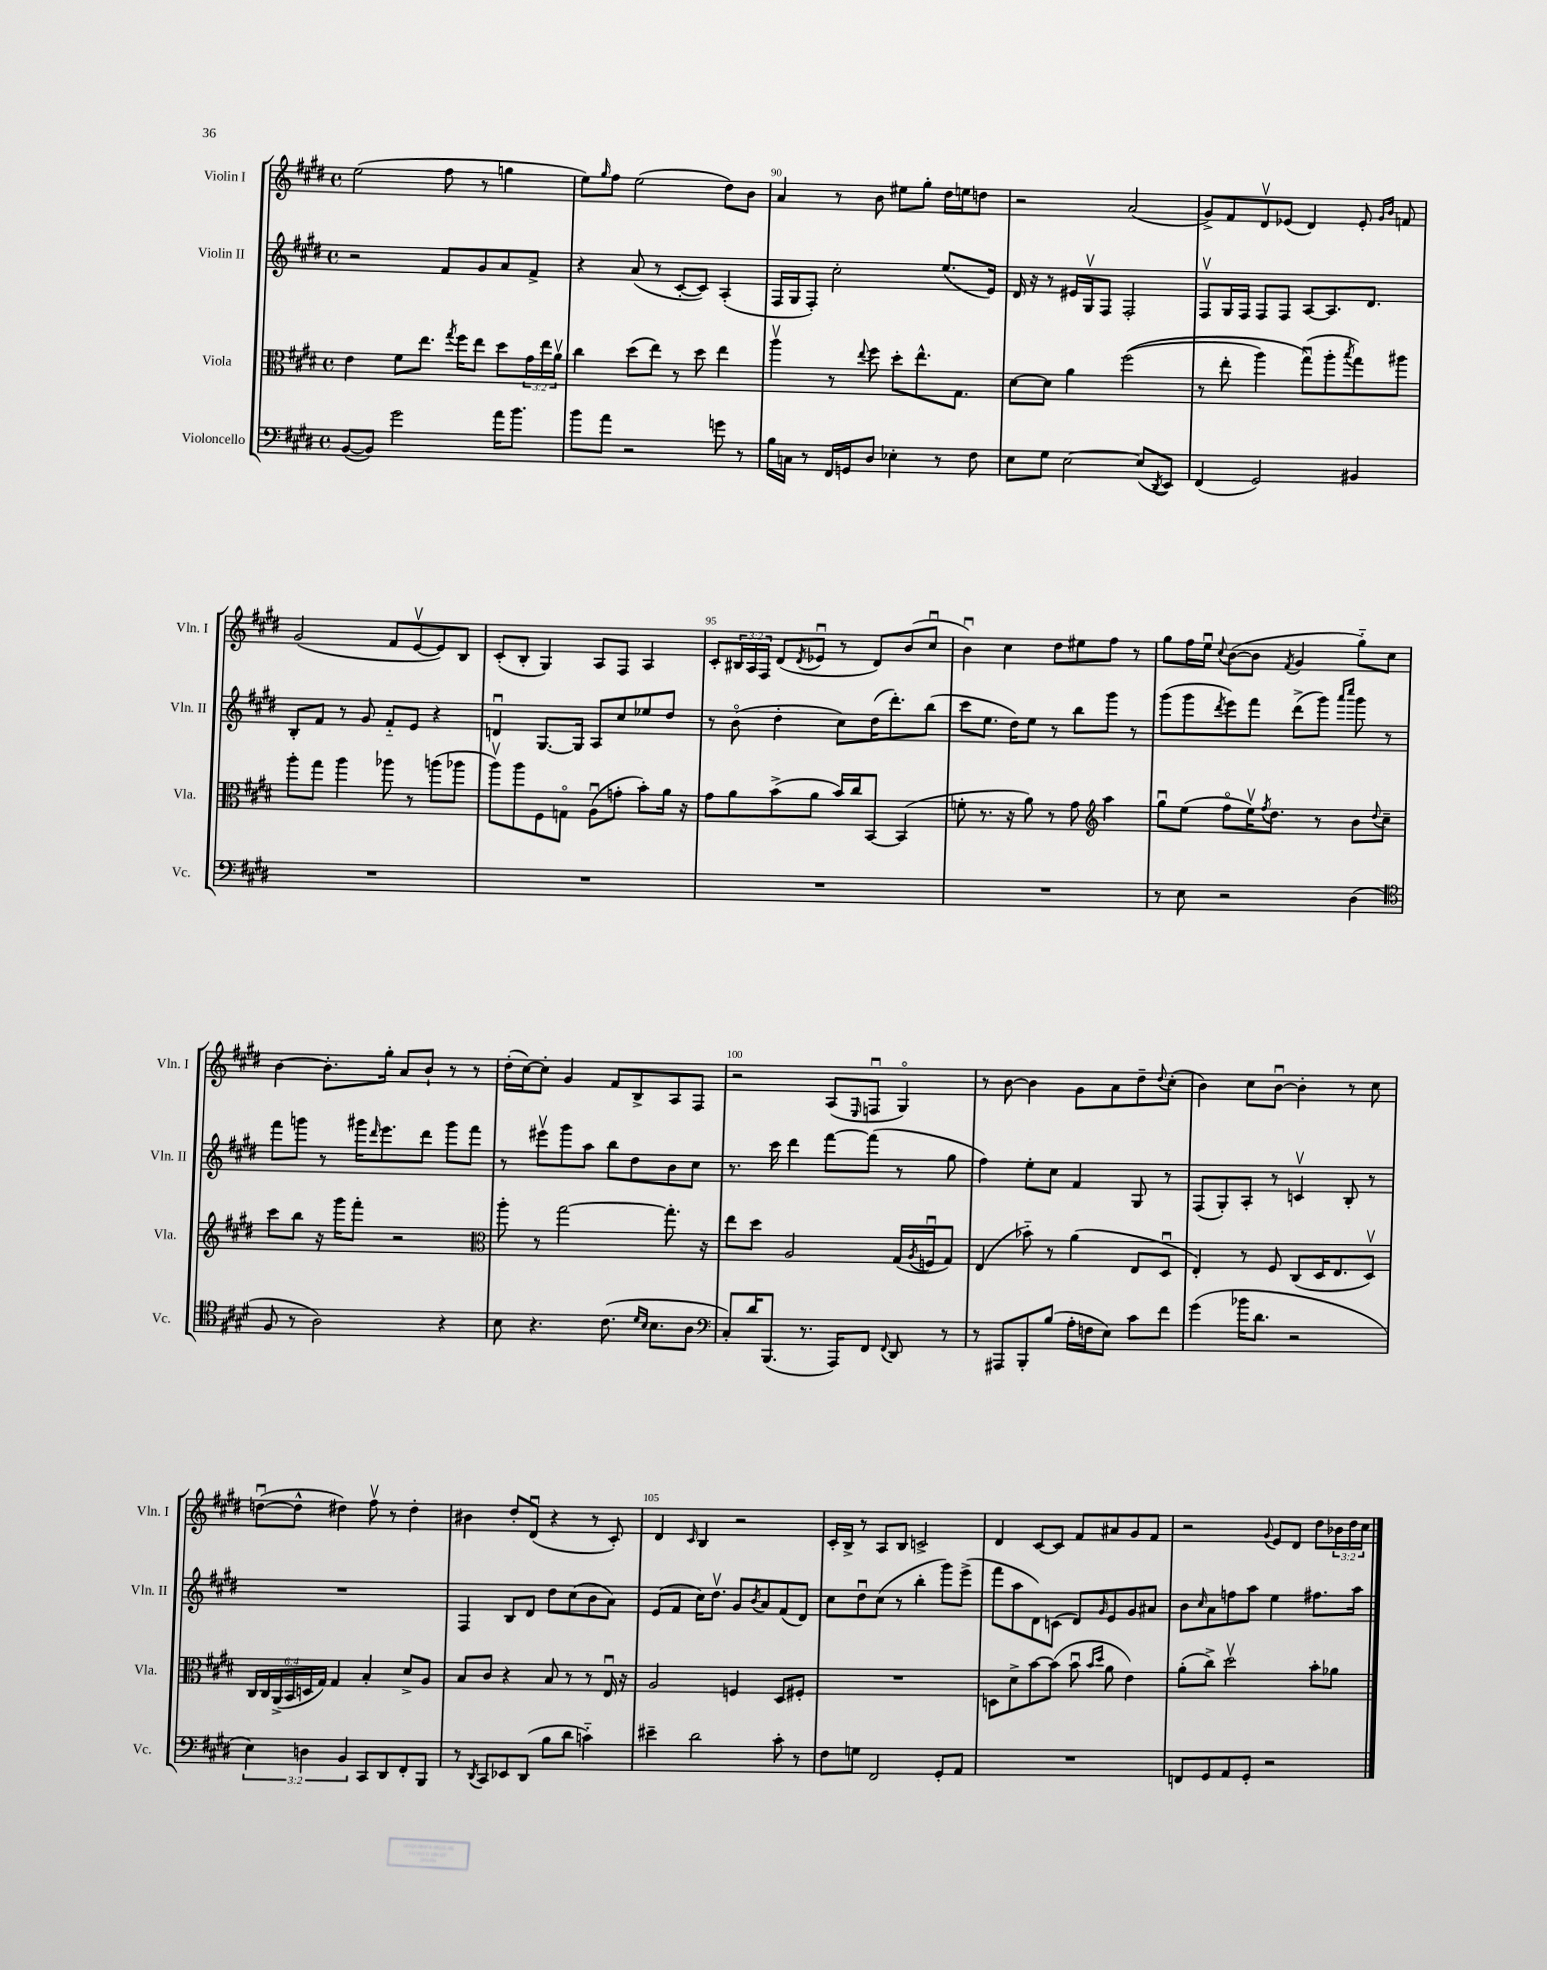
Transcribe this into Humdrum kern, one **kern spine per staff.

**kern	**kern	**kern	**kern
*staff4	*staff3	*staff2	*staff1
*clefF4	*clefC3	*clefG2	*clefG2
*k[f#c#g#d#]	*k[f#c#g#d#]	*k[f#c#g#d#]	*k[f#c#g#d#]
*M4/4	*M4/4	*M4/4	*M4/4
*met(c)	*met(c)	*met(c)	*met(c)
([8BB	4e	2r	(2ee
8BB])	.	.	.
2g#	8f#	.	.
.	8.ee	.	.
.	.	8f#	8ff#
.	8qgg#	.	.
.	16ff#	.	.
.	8ee	8g#	8r
16a	8dd#	8a	4gg
8.b	.	.	.
.	24g#	8f#^	.
.	24ee	.	.
.	24av	.	.
=	=	=	=
8b	4cc#	4r	8ee)
.	.	.	16qqgg#
8a	.	.	8ff#
2r	(8dd#	(8a	(2ee
.	8ee)	8r	.
.	8r	[8c#'	.
.	8dd#	8c#])	.
8g	4ee	(4A'	8dd#)
8r	.	.	8b
=	=	=	=
16B	4aav	16F#	4a
16C	.	16G#	.
8r	.	8F#')	.
16FF#	8r	2cc#'	8r
16GG	.	.	.
.	8qqee	.	.
8D#	8ff#	.	8b
4E-'	8dd#'	.	8ee#
.	8.ee^^	.	8gg#'
8r	.	(8.ee	16dd#
.	8.G#	.	16ee
8F#	.	.	8dd
.	.	16e)	.
=	=	=	=
8E	[8d#	16d#	2r
.	.	16r	.
8G#	8d#]	8r	.
[2E	4a	16e#	.
.	.	16G#v	.
.	.	8F#	.
.	&((2ff#	2F#'	(2a
(8E]	.	.	.
8qDD#	.	.	.
8EE)	.	.	.
=	=	=	=
(4FF#	8r	8F#v	8g#^)
.	8ee'	16G#	8f#
.	.	16F#	.
2GG#)	4aa)	8F#	8d#v
.	.	8F#	(8e-
.	(8gg#u&)	[8A	4d#)
.	8aa'	8.A]	.
.	8qbb	.	.
4BB#	8gg#)	.	8e-'
.	.	8.d#	.
.	.	.	16qqg#
.	.	.	16qqb
.	8aa#	.	8f
=	=	=	=
1r	8aa'	8B'	(2g#
.	8gg#	8f#	.
.	4aa	8r	.
.	.	8g#	.
.	8aa-	8f#'~	8f#
.	8r	8e	[8ev
.	(8aa	4r	8e])
.	8aa-	.	8B
=	=	=	=
1r	8aav)	4du	(8c#'
.	8aa	.	8B'
.	8F#	[8.G#	4G#)
.	8Go	.	.
.	.	16G#]	.
.	(8Au	8A	8A
.	8g'	8cc#	8F#
.	8b')	8ee-	4A
.	16a	8dd#	.
.	16r	.	.
=	=	=	=
1r	8g#	8r	8c#'
.	8a	(8bo	24B#
.	.	.	24A
.	.	.	24F#
.	(8b^	4dd#'	(8d#
.	.	.	8qd#
.	8a	.	8e-u
.	16b)	8cc#)	8r
.	16cc#	.	.
.	[8BB	(16dd#	8d#)
.	.	8.ddd#')	.
.	(4BB]	.	(8b
.	.	(8bb	8cc#u
=	=	=	=
1r	8f'	8ccc#	4bu)
.	8.r	8.ee	.
.	.	.	4cc#
.	16r	16dd#)	.
.	8a)	8ee	.
.	8r	8r	8dd#
.	8g#	8bb	8ee#
*	*clefG2	*	*
.	4aa	8ggg#	8ff#
.	.	8r	8r
=	=	=	=
8r	8gg#u	(8ggg#	8gg#
8E	(8ee	8ggg#	16ff#
.	.	.	16eeu
.	.	8qddd#	8qqcc#
2r	8ff#o	8eee)	([8b
.	16eev)	8fff#	8b]
.	8qff#	.	.
.	8.dd#	.	.
.	.	.	8qf#
.	.	(8ddd#^	4g#
.	8r	8ggg#)	.
.	.	16qqaaa	.
.	.	16qqcccc#	.
(4D#	8b	8ggg#	8gg#'~)
.	8qqdd#	.	.
.	8cc#~	8r	8cc#
=	=	=	=
*clefC4	*	*	*
8F#	8ccc#	8fff#	[4b
8r	8bb	8ggg	.
2A)	16r	8r	8.b']
.	16ggg#	.	.
.	8fff#'	16ggg#	.
.	.	16qqddd#	.
.	.	8.eee	16gg#'
.	2r	.	8a
.	.	8ddd#	8b`
4r	.	8ggg#	8r
.	.	8fff#	8r
=	=	=	=
*	*clefC3	*	*
8B	8aa'	8r	(16dd#'
.	.	.	[16cc#)
4.r	8r	8eee#v	8cc#']
.	[2gg#	8ggg#	4g#
.	.	8aa	.
(8.c#	.	8bb	8f#
.	.	8dd#	8B^
16qqd#	.	.	.
16qqB	.	.	.
8.B	.	.	.
.	8.gg#']	8b	8A
8A	.	8cc#	8F#
.	16r	.	.
=	=	=	=
*clefF4	*	*	*
8C#')	8ee	8.r	2r
16d#	8dd#	.	.
(8.BBB	.	16ccc#	.
.	2A	4ddd#	.
8.r	.	.	.
.	.	[8fff#	(8A
16AAA)	.	.	.
.	.	.	16qqE
8FF#	.	(8fff#]	8Fu
8qqFF#	.	.	.
8DD#	(16G#	8r	4G#o)
.	8qA	.	.
.	16Fu	.	.
8r	8G#)	8gg#	.
=	=	=	=
8r	(4E	4ff#)	8r
8AAA#	.	.	[8b
8BBB'	8b-'~)	8ee'	4b]
(8B	8r	8cc#	.
16A'	(4a	4f#	8g#
16F	.	.	.
8E)	.	.	8a
8c#	8E	8G#	8dd#~
.	.	.	8qqdd#
8f#	8D#u	8r	(8cc#'
=	=	=	=
(4g#	4E')	(8F#	4b)
.	.	8G#')	.
16b-	8r	8A'	8cc#
8.d#	.	.	.
.	8F#	8r	[8bu
2r	(8C#	4cv	4b']
.	16D#	.	.
.	8.E	.	.
.	.	8B'	8r
.	8D#v)	8r	8cc#
=	=	=	=
6E)	24C#	1r	([8ddu
.	24C#	.	.
.	(24AA^	.	.
.	24BB	.	8dd^^]
6D	24D	.	.
.	24G#)	.	.
.	4G#	.	4dd#)
6BB	.	.	.
8CC#	4B'	.	8ff#v
8DD#	.	.	8r
8FF#'	8d#^	.	4dd#'
8BBB	8A	.	.
=	=	=	=
8r	8B	4F#	4b#
8qDD#	.	.	.
8CC#	8c#	.	.
8EE-	4r	8B	8dd#'
(8DD#	.	8d#	(8d#u
8B	8B	8dd#	4r
8d#	8r	(8cc#	.
4c'~)	8r	8b	8r
.	16Eu	8a)	8c#')
.	16r	.	.
=	=	=	=
4e#~	2A	(8e	4d#
.	.	8f#	.
.	.	.	16qqc#
2d#	.	16cc#)	4B
.	.	8.dd#v	.
.	4F	8g#	2r
.	.	8qb	.
.	.	8a	.
8c#'	8D#	(8f#	.
8r	8F#'	8d#)	.
=	=	=	=
8F#	1r	8cc#	16c#'
.	.	.	16B^
8G	.	8dd#u	8r
2FF#	.	(8cc#	8A
.	.	8r	8B
.	.	4bb'	2c^
8GG#'	.	8ggg#)	.
8AA	.	(8eee^	.
=	=	=	=
1r	8D	8fff#	4d#
.	8d#^	8aa	.
.	[8b	8d#)	[8c#
.	(8b]	(8c	8c#]
.	8bu	8d#)	8f#
.	16qqb	.	.
.	16qqdd#	16qqg#	.
.	8a	8e	8a#
.	4e)	8g#	8g#
.	.	8a#	8f#
=	=	=	=
8FF	(8a'	8b	2r
.	.	16qqcc#	.
8GG#	8cc#^)	8a	.
8AA	2dd#v	8ff	.
8GG#'	.	8aa	.
.	.	.	8qqg#
2r	.	4ee	8e
.	.	.	8d#
.	8b'	8.ff#	8dd#
.	8a-	.	24b-
.	.	.	24dd#
.	.	16aa	.
.	.	.	24cc#
==	==	==	==
*-	*-	*-	*-
